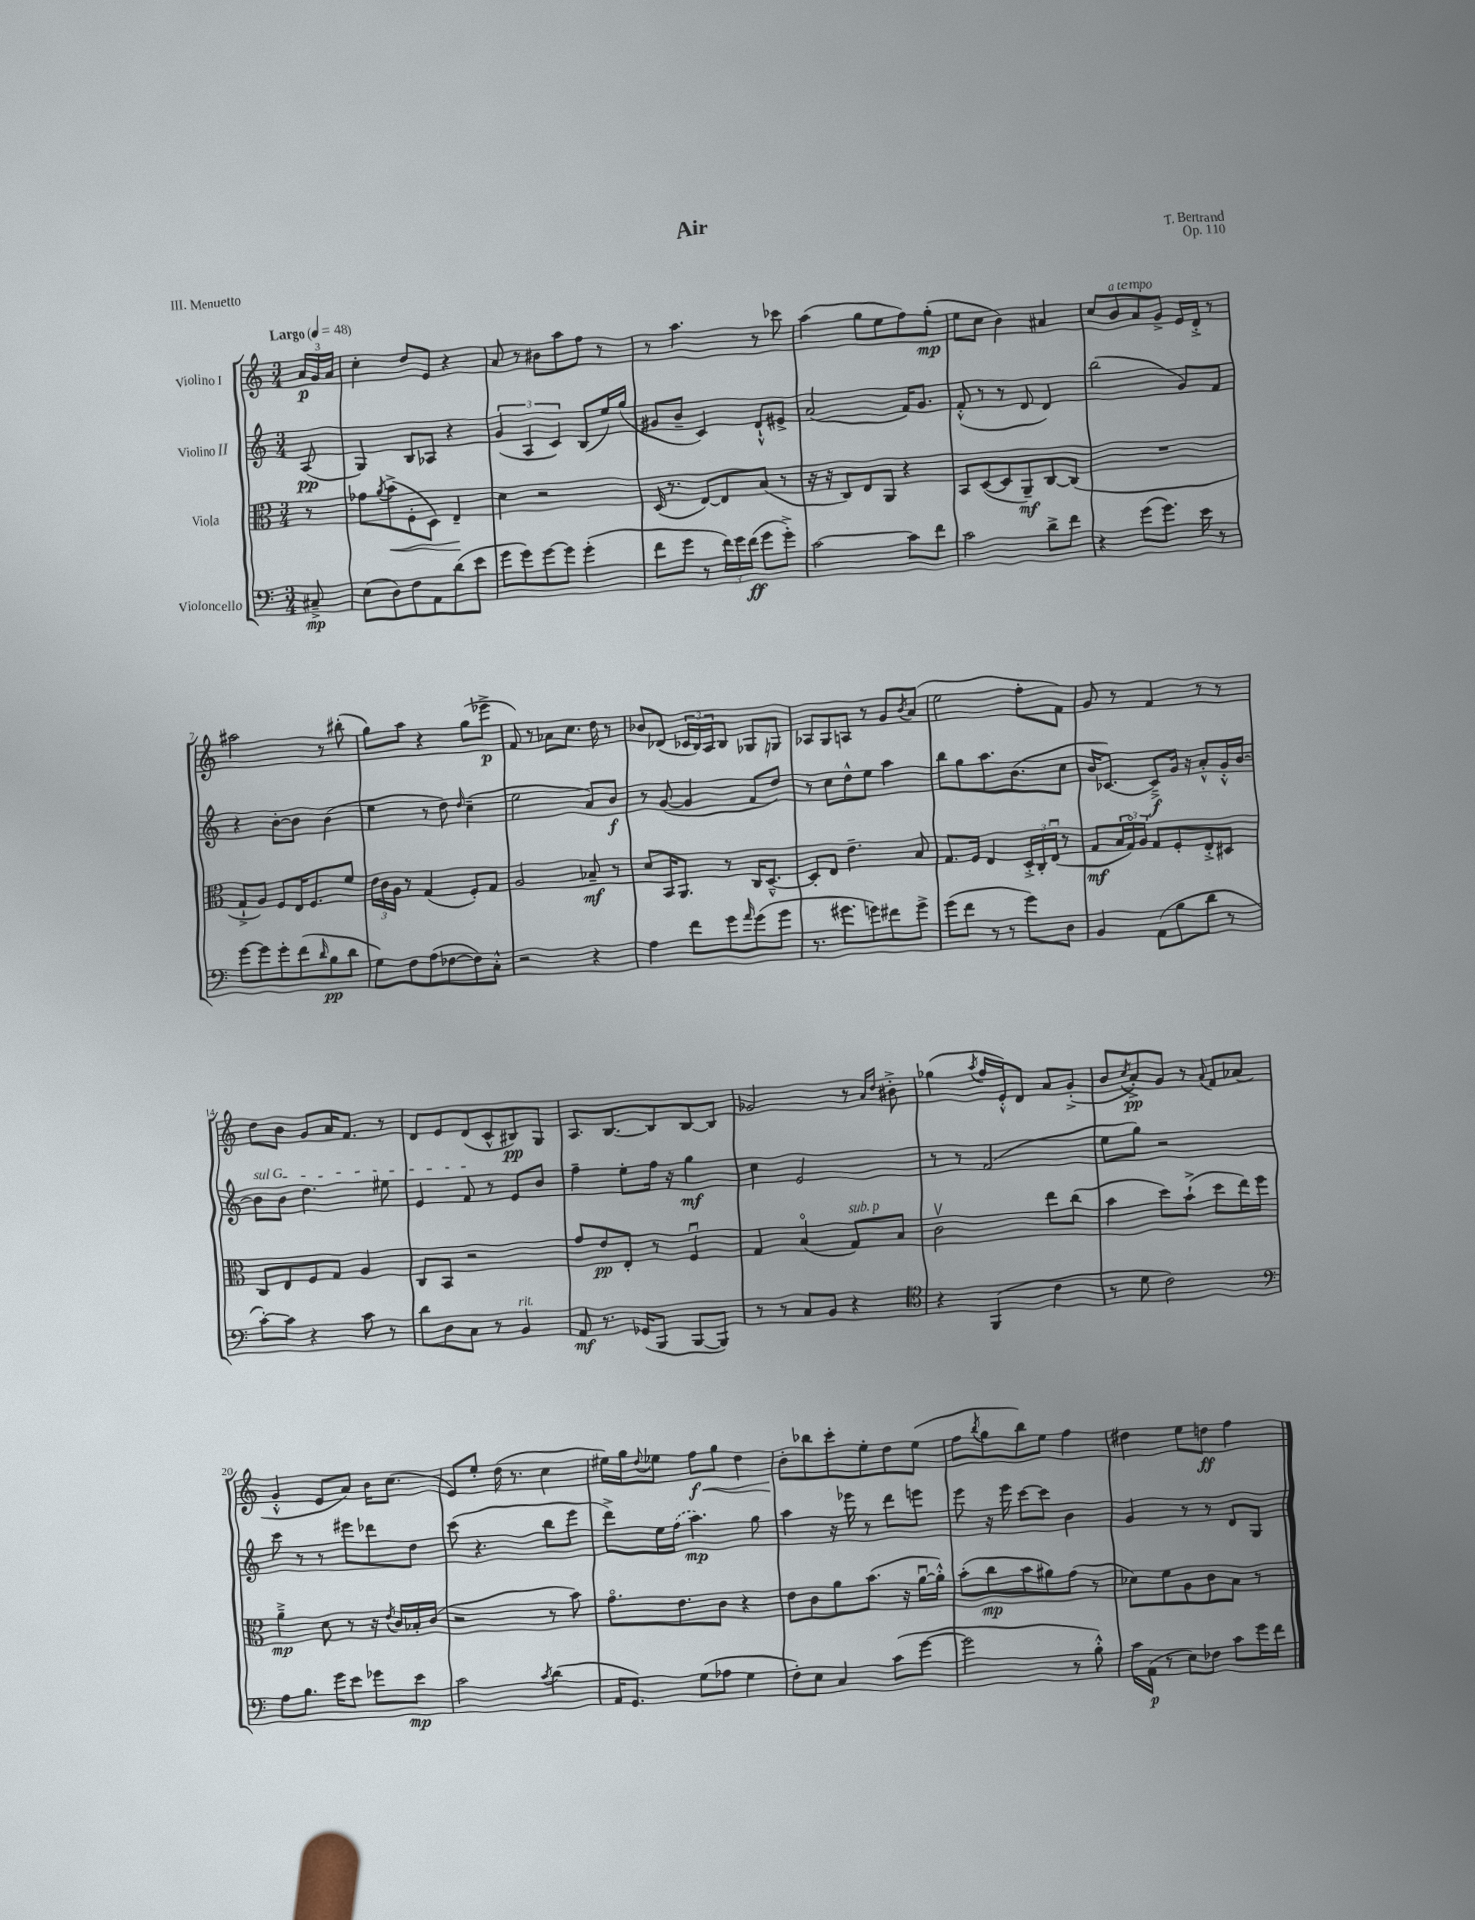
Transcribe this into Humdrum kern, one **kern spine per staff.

**kern	**kern	**kern	**kern
*staff4	*staff3	*staff2	*staff1
*clefF4	*clefC3	*clefG2	*clefG2
*k[]	*k[]	*k[]	*k[]
*M3/4	*M3/4	*M3/4	*M3/4
*MM48	*MM48	*MM48	*MM48
8C#~^/	8r	(8A/	24a/LL
.	.	.	24g/
.	.	.	24a/JJ
=	=	=	=
(8E\L	8g-\L	4G/)	4cc'\
.	8qa/	.	.
8D\)	(8b^\	.	.
8F\	8F'\	8B/L	8dd/L
8AA\	8D\J)	8A-/J	8e/J
(8d\	4E~/	4r	4r
8e\J	.	.	.
=	=	=	=
8g\L	4d\	(6g/	8a/
8g\)	.	.	8r
.	.	6A/	.
[8g\	2r	.	8b#\L
.	.	6c/)	.
8g\]J	.	.	8aa\
(4g'\	.	(8B/L	8ff\J
.	.	16ee/L)	8r
.	.	(16gg/JJ	.
=	=	=	=
8f\L	(16D/	8g#/L	8r
.	8.r	.	.
8g\J	.	8b~/J	4.aa\
8r	[8E/L)	4c/)	.
24f\LL)	8E/]	.	.
24g\	.	.	.
(24f\JJ	.	.	.
8g\L	(8B/J	8d`^^/L	8r
8g'^\J)	8r	8e#^/J	8ccc-\
=	=	=	=
[2c\	16r	(2a/	(4aa\
.	16r	.	.
.	8C/L)	.	.
.	8E/	.	8gg\L
.	8AA/J	.	8ee\
8c\]L	4r	16f/LK)	8ff\)
.	.	8.g/J	.
8f\J	.	.	(8gg'\J
=	=	=	=
2c\	8BB/L	(8f'^^/	8ee\L
.	([8D/	8r	8cc\J
.	8D/]	8r	4b\)
.	8AA~/)	8d/	.
8d^\L	[8C/	4d/)	4a#/
8f\J	(8C/]J	.	.
=	=	=	=
4r	2.r	(2bb\	8cc/L
.	.	.	8b/
(8g\L	.	.	8a/
8.g\J)	.	.	8g^/J
.	.	8g/L)	16e/LL
16e\	.	.	16d'^/JJ
8r	.	8f/J	8r
=	=	=	=
[8g\L	8G`^/L	4r	2aa#\
8g\]	8A/J)	.	.
8g'\	8F/L	[8b'\L	.
(8f\	16E/K	8b\]J	.
.	8.F/	.	.
16qqd/	.	.	.
8B\	.	(4b\	8r
8d\J	8f/J	.	(8bb#'\
=	=	=	=
8G\L)	24e\LL	4ee\	8gg\L)
.	24c\	.	.
.	24A\JJ	.	.
8F\	8r	.	8aa\J
(8A\	(4G/	8r	4r
[8F-\	.	8dd\)	.
.	.	16qqdd/	.
8F-\])	8F'/L)	(4cc~\	(8gg\L
8C'^^\J	8G/J	.	8eee-^\J
=	=	=	=
2r	2A/	2ee\	8f/)
.	.	.	8r
.	.	.	8a-\L
.	.	.	8.cc\J
4r	8B-~/	8a/L)	.
.	.	.	16dd\
.	8r	8b/J	8r
=	=	=	=
4A\	8d/L	8r	8b-/L
.	16BB/K	([8g/	(8d-/J
.	8.AA/J	.	.
8f\L	.	4g/]	24c-/LL
.	.	.	24B/)
.	.	.	24A/J
8g\	8r	.	8B/J
16qqa/	.	.	.
(8g\	16C/LK	8f/L	8G-/L
.	[8.D~^^/J	.	.
8g\J	.	8dd/J)	8G/J
=	=	=	=
8.r	8D'/]L	8r	8A-/L
.	8E/J	8cc\L	8G/
8.g#\L	.	.	.
.	4.e~\	8dd^^\	8A/J
8g\)	.	8ee\J	8r
8f#\	.	4aa\	8g/L
.	.	.	8qb/
8g^\J	8B/	.	(8a/J
=	=	=	=
(8g\L	8.G/L	8bb\L	2ee\
8f\J	.	8gg\	.
.	16F/Jk	.	.
8r	4E/	8.aa\	.
8r	.	.	.
.	.	(8.b\	.
8g\L)	24D'^/LL	.	8ff'\L
.	24C'/	.	.
.	(24Eu/JJ	.	.
8D\J	8r	8cc\J	8f\J)
=	=	=	=
4BB/	8G/L	16b/LK	8g/
.	.	[8.c-/J)	.
.	24B/L	.	8r
.	24Go/)	.	.
.	24A/JJ	.	.
(8AA\L	8G/L	8c-~^/]L	4f/
8B\	8F'/	16g/Jk	.
.	.	16r	.
8d\J	8E'^/	8a'^^/L	8r
8r	8D#/J	16g'^^/L	8r
.	.	[16b/JJ	.
=	=	=	=
[8c'\L)	8C/L	8b\]L	8dd\L
8c\]J	8E/	8b\J	8b\J
4r	8F/	4.dd\	8g/L
.	8G/J	.	16a/K
.	.	.	8.f/J
8c\	4A/	.	.
8r	.	8ee#\	8r
=	=	=	=
8d\L	8C/L	4e/	8d/L
8D\	8BB/J	.	8e/
8C\J	2r	8f/	(8d/
8r	.	8r	8c^^/
4BB/	.	8e/L	8B#/)
.	.	8b/J	8G/J
=	=	=	=
8AA/	8g/L	4ff~\	8.A/L
8.r	8e/	.	.
.	.	.	[8.B/
.	8E'/J	8ee'\L	.
(16GG-/LK	.	.	.
8BBB/J	8r	16ff\Jk	8B/]
.	.	16r	.
[8BBB/L	4Fu/	4gg\	[8B/
8BBB/]J)	.	.	8B/]J
=	=	=	=
8r	4G/	4cc\	2g-/
8r	.	.	.
8C/L	(4Bo/	2e/	.
8BB/J	.	.	.
4r	8G/L)	.	8r
.	.	.	16qqa/LL
.	.	.	16qqdd/JJ
.	8B/J	.	8b#'^\
=	=	=	=
*clefC4	*	*	*
4r	2cv\	8r	(4gg-\
.	.	8r	.
.	.	.	8qaa/
(4FF/	.	(2f/	16ff/LL
.	.	.	16e'^^/J)
.	.	.	8d/J
4c\	8ee\L	.	8a/L
.	(8cc\J	.	(8g'^/J
=	=	=	=
8r	4b\	8ee\L	8b/L
.	.	.	8qcc/
8d\	.	8gg\J)	8a'^/)
2c\)	8dd\L)	2r	8g/J
.	(8b`^\J	.	8r
.	.	.	8qqa/
.	8dd\L	.	8f/L
.	16ee\L)	.	(8a-/J
.	16ff\JJ	.	.
=	=	=	=
*clefF4	*	*	*
8A\L	4a~^\	8ccc\	4g'^^/
8.B\J	.	8r	.
.	8d\	8r	8e/L
16g\LK	.	.	.
8e\J	8r	8eee#\L	8a/J)
8g-\L	16r	8ddd-\	16b\LK
.	8qe/	.	.
.	16c/LL	.	(8.cc\J
8e\J	16B-'/	8dd\J	.
.	(16c/JJ	.	.
=	=	=	=
2c\	2r	(8ccc\	8e/L)
.	.	4.r	8ee'/J
.	.	.	(16dd\
.	.	.	8.r
8qc/	.	.	.
(4d\	8r	8bb\L	4cc\
.	8b\)	8eee\J	.
=	=	=	=
16AA/LK	8.go\L	8ddd^\L)	16ee#\LL)
8.GG/J)	.	.	16gg\J
.	.	.	8qqdd/
.	.	16ee\L	8ee-\J
.	8.e\	(16ff\JJ	.
(8G\L	.	4.aa\)	8ff\L
8A-\J	8c\J	.	8gg\J
4G\	4r	.	4dd\
.	.	8gg\	.
=	=	=	=
8F'\L)	8e\L	4aa\	8b'\L
8E\J	8c\	.	8bb-\
4C/	8a\	16r	8ccc'\
.	.	16eee-\	.
.	(8.b\J	8r	8ee'\
(8c\L	.	8ddd\L	8dd\
.	16r	.	.
[8g\J	[16au\LL	8eee\J	(8ee\J
.	16a'^^\]JJ)	.	.
=	=	=	=
2g\]	(8b'\L	8eee\	8ff\L
.	.	.	8qbb/
.	8cc\	16r	8gg\
.	.	16eee\	.
.	8b\	[8ccc\L	8bb\)
.	8a#\)	8ccc\]J	8ee\J
8r	(8g\J	4b\	4ff\
8B'^^\)	8r	.	.
=	=	=	=
16c\LL	8d-\L)	4g/	4dd#\
(16AA\JJ	.	.	.
8r	8f\	.	.
8E\L)	8A\	8r	8ee\L
8F-\J	8c\	8r	8dd\J
8c\L	8B\J	8d/L	4ff\
16g\L	8r	8G/J	.
16f\JJ	.	.	.
==	==	==	==
*-	*-	*-	*-
